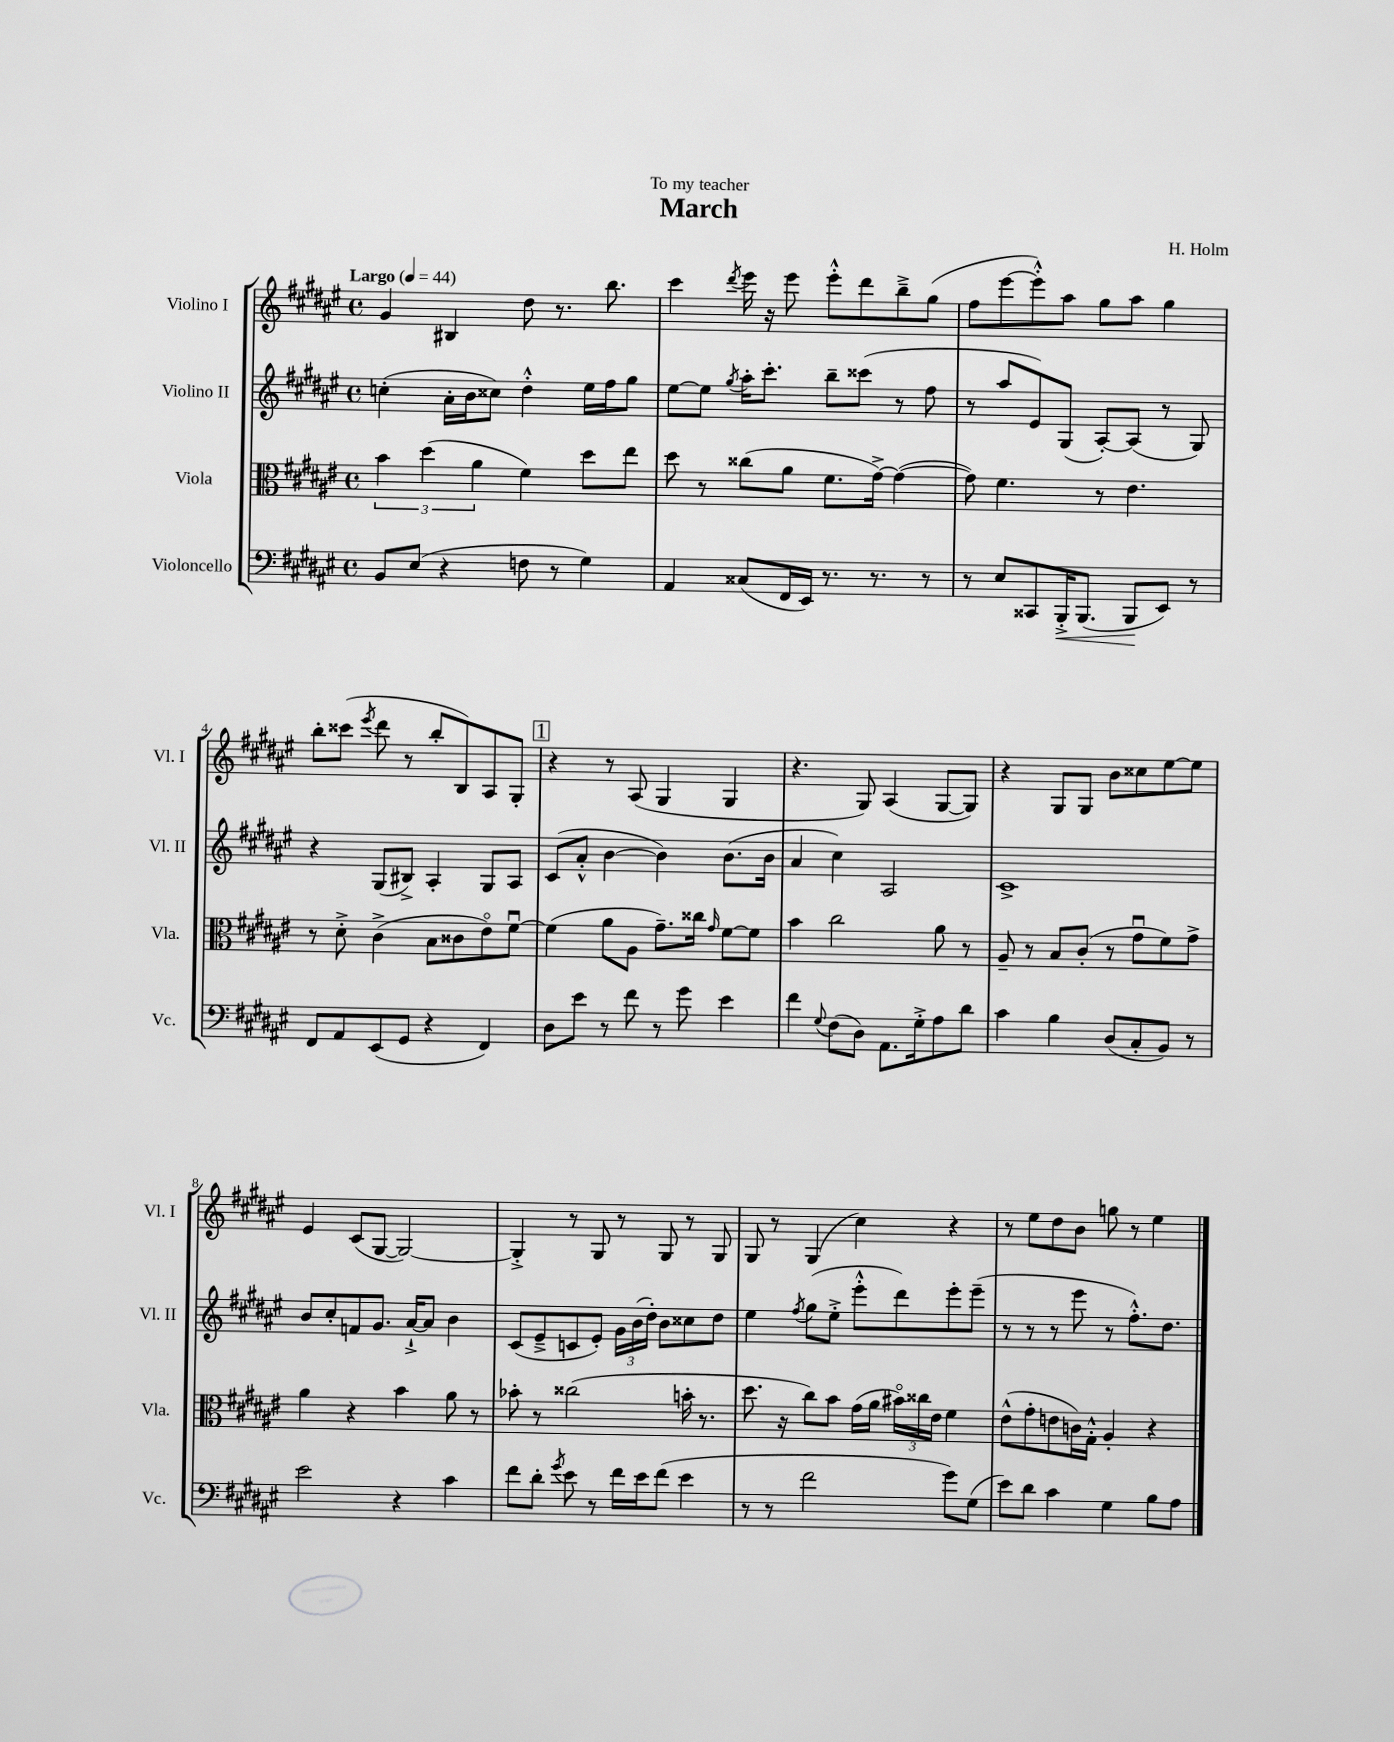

**kern	**kern	**kern	**kern
*staff4	*staff3	*staff2	*staff1
*clefF4	*clefC3	*clefG2	*clefG2
*k[f#c#g#d#a#e#]	*k[f#c#g#d#a#e#]	*k[f#c#g#d#a#e#]	*k[f#c#g#d#a#e#]
*M4/4	*M4/4	*M4/4	*M4/4
*met(c)	*met(c)	*met(c)	*met(c)
*MM44	*MM44	*MM44	*MM44
8BB	6b	(4cc'	4g#
(8E#	.	.	.
.	(6dd#	.	.
4r	.	16a#'	4B#
.	.	16b	.
.	6a#	.	.
.	.	8cc##)	.
8F	4f#)	4dd#'^^	8dd#
8r	.	.	8.r
4G#)	8dd#	16ee#	.
.	.	16ff#	8.bb
.	8ee#	8gg#	.
=	=	=	=
4AA#	8dd#	[8ee#	4ccc#
.	8r	8ee#]	.
.	.	8qgg#	8qddd#
(8C##	(8cc##	16aa#'	16eee#
.	.	8.ccc#'	16r
16FF#	8a#	.	8eee#
16EE#)	.	.	.
8.r	8.f#	8bb~	8eee#'^^
.	.	(8ccc##	8ddd#
8.r	[16g#^)	.	.
.	(4g#_	8r	8bb~^
8r	.	8ff#	(8gg#
=	=	=	=
8r	8g#])	8r	8ff#
8E#	4.f#	8aa#	[8eee#
8CC##	.	8e#)	8eee#'^^])
16BBB'^	.	(8G#	8aa#
(8.BBB	.	.	.
.	8r	[8A#')	8gg#
8BBB	4.e#	(8A#]	8aa#
8EE#)	.	8r	4gg#
8r	.	8G#)	.
=	=	=	=
8FF#	8r	4r	8bb'
8AA#	8d#'^	.	(8ccc##
.	.	.	8qeee#
(8EE#	(4c#^	(8G#	8ddd#
8GG#	.	8B#^)	8r
4r	8B	4A#'	8bb'
.	8c##	.	8B)
4FF#)	8e#o)	8G#	8A#
.	[8f#u	8A#	8G#'
=	=	=	=
8D#	(4f#]	(8c#	4r
8e#	.	8a#'^^	.
8r	8a#	[4b	8r
8f#	8A#	.	(8A#
8r	8.g#~)	4b])	4G#
8g#	.	.	.
.	16cc##	.	.
.	16qqg#	.	.
4e#	[8f#	(8.b	4G#
.	8f#]	.	.
.	.	16b	.
=	=	=	=
4f#	4b	4a#	4.r
8qqG#	.	.	.
(8F#	2cc#	4cc#)	.
8D#)	.	.	8G#)
8.AA#	.	2A#	(4A#
16G#'^	.	.	.
8A#	8a#	.	[8G#
8d#	8r	.	8G#])
=	=	=	=
4c#	8A#~	1c#^	4r
.	8r	.	.
4B	8B	.	8G#
.	(8c#'	.	8G#
(8D#	8r	.	8b
8C#'	8g#u	.	8cc##
8BB)	8f#)	.	[8ee#
8r	8g#^	.	8ee#]
=	=	=	=
2e#	4a#	8b	4e#
.	.	8cc#'	.
.	4r	8f	(8c#
.	.	8.g#	[8G#
4r	4b	.	2G#_)
.	.	[16a#`^	.
.	.	8a#]	.
4c#	8a#	4b	.
.	8r	.	.
=	=	=	=
8f#	8b-'	(8c#	4G#'^]
8d#'	8r	8e#~^	.
8qg#	.	.	.
8e#	(2cc##	8c	8r
8r	.	8e#')	8G#
16f#	.	24g#	8r
.	.	(24b	.
16e#	.	.	.
.	.	24dd#')	.
(8f#	.	8b	8G#
4e#	16b'	8cc##	8r
.	8.r	.	.
.	.	8dd#	8G#
=	=	=	=
8r	8.dd#	4ee#	8G#
8r	.	.	8r
.	16r	.	.
.	.	8qff#	.
2f#	8cc#)	(8gg#	(4G#
.	8b	8ee#'^	.
.	(16g#	8eee#'^^	4cc#)
.	16a#	.	.
.	24b#o)	8ddd#)	.
.	24cc##	.	.
.	24e#	.	.
8g#)	4f#	8eee#'	4r
(8G#	.	(8eee#~	.
=	=	=	=
8e#)	(8e#^^	8r	8r
8d#	8g#'	8r	8ee#
4c#	8e	8r	8dd#
.	16c)	8eee#	8b
.	16G#'^^	.	.
4G#	4A#'	8r	8gg
.	.	8.ff#'^^)	8r
8B	4r	.	4ee#
.	.	8.dd#	.
8A#	.	.	.
==	==	==	==
*-	*-	*-	*-
